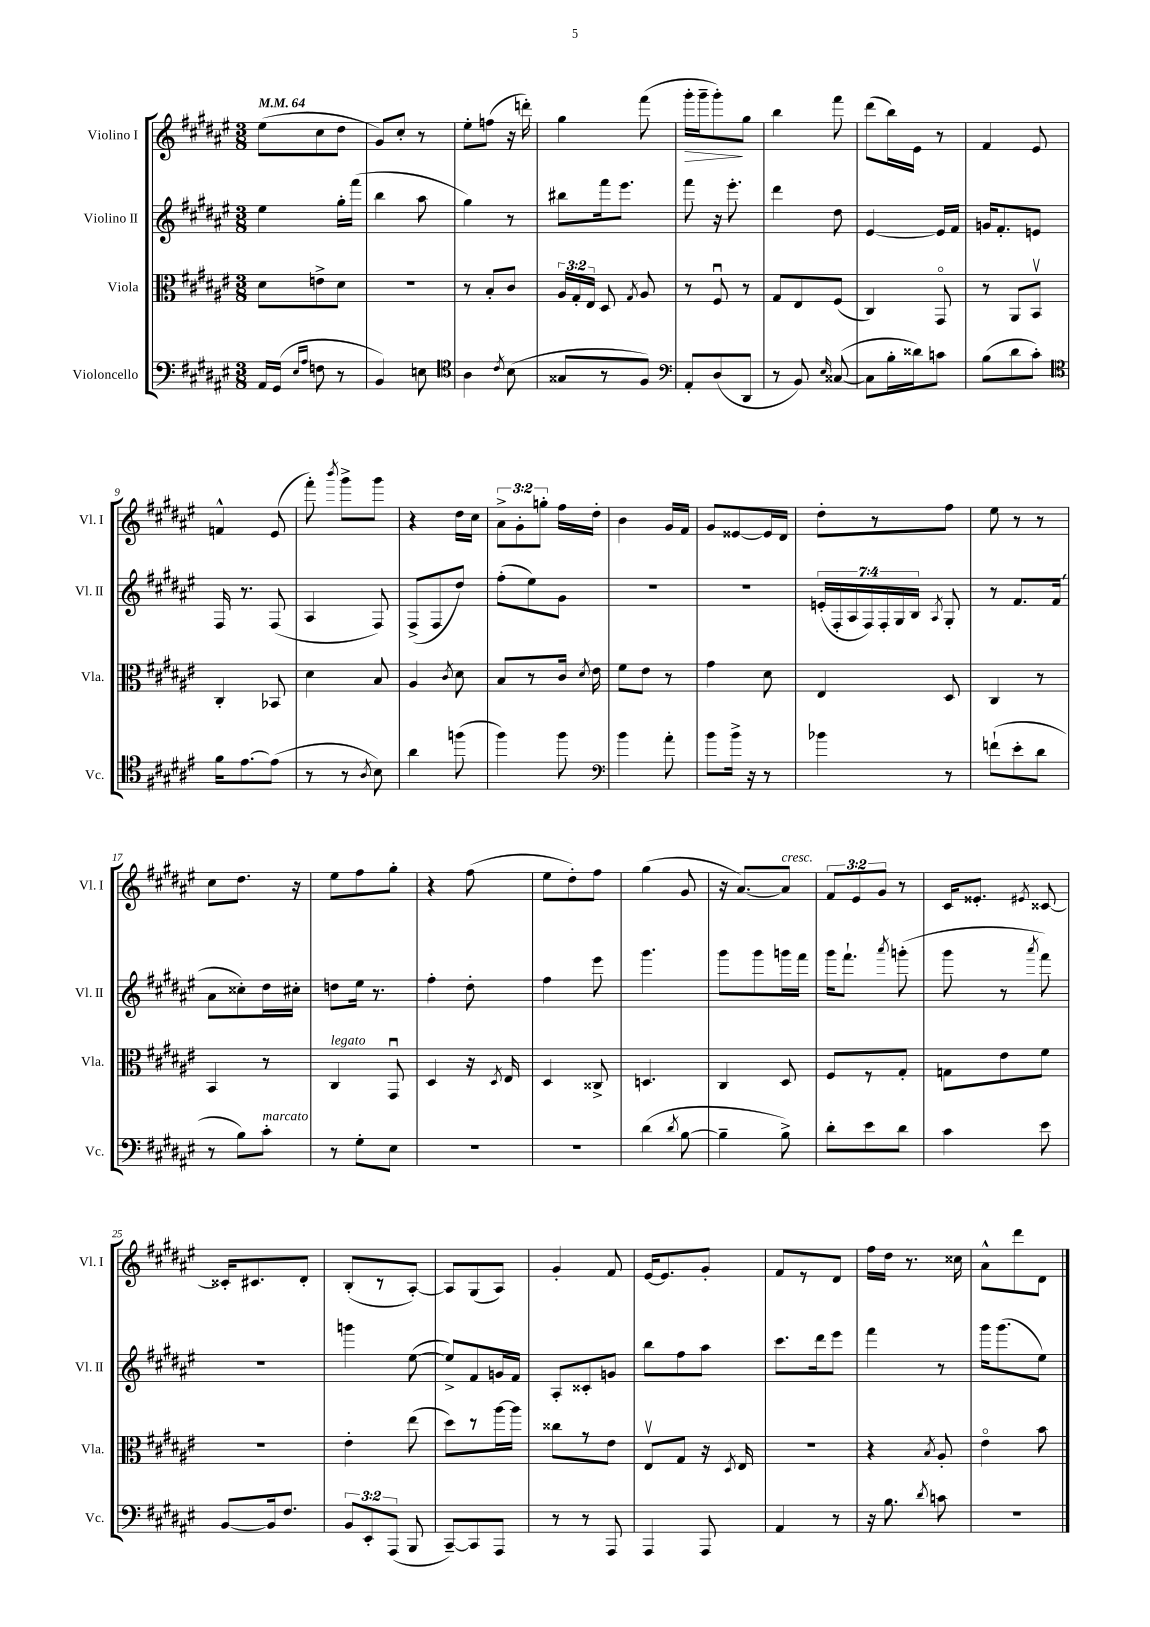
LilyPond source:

<<
\new StaffGroup <<
\new Staff = "s0" \with { instrumentName = "Violino I" shortInstrumentName = "Vl. I" } {
    \clef treble \key fis \major \numericTimeSignature \time 3/8 \override Staff.TupletNumber.text = #tuplet-number::calc-fraction-text \tempo 4 = 64
    \autoBeamOff eis''8[( cis''8 dis''8] |
    gis'8[) cis''8]-. r8 |
    eis''8[-. f''8]( r16 d'''16-.) |
    gis''4 fis'''8( |
    gis'''16[-.\> gis'''16-- gis'''8-.\!) gis''8] |
    b''4 fis'''8 |
    dis'''8[( b''16) eis'16] r8 |
    fis'4 eis'8 |
    f'4-^ eis'8( |
    fis'''8-.) \acciaccatura { b'''8 } gis'''8[-> gis'''8] |
    r4 dis''16[ cis''16] |
    \tuplet 3/2 { ais'8[-> gis'8-. g''8]-. } fis''16[ dis''16]-. |
    b'4 gis'16[ fis'16] |
    gis'8[ eisis'8~ eisis'16 dis'16] |
    dis''8[-. r8 fis''8] |
    eis''8 r8 r8 |
    cis''8[ dis''8.] r16 |
    eis''8[ fis''8 gis''8]-. |
    r4 fis''8( |
    eis''8[ dis''8-.) fis''8] |
    gis''4( gis'8 |
    r16 ais'8.[~) ais'8]^\markup { \italic "cresc." } |
    \tuplet 3/2 { fis'8[ eis'8 gis'8] } r8 |
    cis'16[ eisis'8.]-. \acciaccatura { eis'8 } cisis'8~ |
    cisis'16[-. cis'8. dis'8]-. |
    b8[-.( r8 ais8]~-.) |
    ais8[ gis8( ais8]) |
    gis'4-. fis'8 |
    eis'16[~ eis'8. gis'8]-. |
    fis'8[ r8 dis'8] |
    fis''16[ dis''16] r8. cisis''16 |
    ais'8[-^ dis'''8 dis'8] \bar "|." |
}
\new Staff = "s1" \with { instrumentName = "Violino II" shortInstrumentName = "Vl. II" } {
    \clef treble \key fis \major \numericTimeSignature \time 3/8 \override Staff.TupletNumber.text = #tuplet-number::calc-fraction-text
    \autoBeamOff eis''4 gis''16[-. fis'''16]( |
    b''4 ais''8 |
    gis''4) r8 |
    bis''8[ fis'''16 eis'''8.] |
    fis'''8 r16 eis'''8.-. |
    dis'''4 dis''8 |
    eis'4~ eis'16[ fis'16] |
    g'16[ fis'8.-. e'8] |
    fis16 r8. fis8( |
    ais4 fis8) |
    fis8[->( fis8 dis''8]) |
    fis''8[-.( eis''8) gis'8] |
    R4. |
    R4. |
    \tuplet 7/4 { e'16[-.( fis16-. ais16 fis16) fis16-. gis16 b16] } \acciaccatura { ais8 } gis8-. |
    r8 fis'8.[ fis'16]( |
    ais'8[ cisis''8-.) dis''16 cis''16]-. |
    d''8[ eis''16] r8. |
    fis''4-. dis''8-. |
    fis''4 eis'''8 |
    gis'''4. |
    gis'''8[ gis'''8 g'''16 fis'''16] |
    gis'''16[ fis'''8.]-! \acciaccatura { ais'''8 } g'''8-.( |
    gis'''8 r8 \acciaccatura { ais'''8 } fis'''8) |
    r4. |
    g'''4 eis''8~( |
    eis''8[->) fis'8 g'16 fis'16] |
    ais8[-. cisis'8-. g'8] |
    b''8[ fis''8 ais''8] |
    cis'''8.[ dis'''16 eis'''8] |
    fis'''4 r8 |
    gis'''16[ gis'''8.( eis''8]) \bar "|." |
}
\new Staff = "s2" \with { instrumentName = "Viola" shortInstrumentName = "Vla." } {
    \clef alto \key fis \major \numericTimeSignature \time 3/8 \override Staff.TupletNumber.text = #tuplet-number::calc-fraction-text
    \autoBeamOff dis'8[ e'8-> dis'8] |
    R4. |
    r8 b8[-. cis'8] |
    \tuplet 3/2 { ais16[ gis16-. eis16] } dis8 \acciaccatura { gis8 } ais8 |
    r8 fis8\downbow r8 |
    gis8[ eis8 fis8]( |
    cis4) gis,8\flageolet |
    r8 ais,8[ b,8]\upbow |
    cis4-. bes,8 |
    dis'4 b8 |
    ais4 \acciaccatura { cis'8 } dis'8 |
    b8[ r8 cis'16] \acciaccatura { dis'8 } eis'16 |
    fis'8[ eis'8] r8 |
    gis'4 dis'8 |
    eis4 dis8 |
    cis4 r8 |
    b,4 r8 |
    cis4^\markup { \italic "legato" } gis,8\downbow |
    dis4 r16 \acciaccatura { dis8 } eis16 |
    dis4 cisis8-> |
    d4. |
    cis4 dis8 |
    fis8[ r8 gis8]-. |
    g8[ eis'8 fis'8] |
    R4. |
    eis'4-. eis''8( |
    dis''8[) r8 ais''16~ ais''16] |
    cisis''8[ r8 eis'8] |
    eis8[\upbow gis8] r16 \acciaccatura { dis8 } eis16 |
    R4. |
    r4 \acciaccatura { b8 } ais8-. |
    eis'4\flageolet b'8 \bar "|." |
}
\new Staff = "s3" \with { instrumentName = "Violoncello" shortInstrumentName = "Vc." } {
    \clef bass \key fis \major \numericTimeSignature \time 3/8 \override Staff.TupletNumber.text = #tuplet-number::calc-fraction-text
    \autoBeamOff ais,16[ gis,16]( \grace { eis16[ ais16] } f8 r8 |
    b,4) e8 |
    \clef tenor ais4 \acciaccatura { cis'8 } b8( |
    gisis8[ r8 fis8]) |
    \clef bass ais,8[-. dis8( dis,8] |
    r8 b,8) \grace { eis16 } cisis8~( |
    cisis8[ b16-. disis'16) c'8] |
    b8[( dis'8 cis'8]-.) |
    \clef tenor fis'16[ eis'8.~ eis'8]( |
    r8 r8 \acciaccatura { ais8 } b8) |
    ais'4 f''8( |
    fis''4) fis''8 |
    \clef bass b'4 ais'8-. |
    b'8[ b'16]-> r16 r8 |
    bes'4 r8 |
    f'8[-!( eis'8-. dis'8] |
    r8 b8[) cis'8]-.^\markup { \italic "marcato" } |
    r8 gis8[-. eis8] |
    R4. |
    R4. |
    dis'4( \acciaccatura { dis'8 } b8~ |
    b4-- b8->) |
    dis'8[-. eis'8 dis'8] |
    cis'4 eis'8 |
    b,8[~ b,16 fis8.] |
    \tuplet 3/2 { b,8[ eis,8-. ais,,8]( } b,,8 |
    cis,8[~--) cis,8 ais,,8] |
    r8 r8 ais,,8 |
    ais,,4 ais,,8 |
    ais,4 r8 |
    r16 b8. \acciaccatura { dis'8 } c'8 |
    R4. \bar "|." |
}
>>
>>
